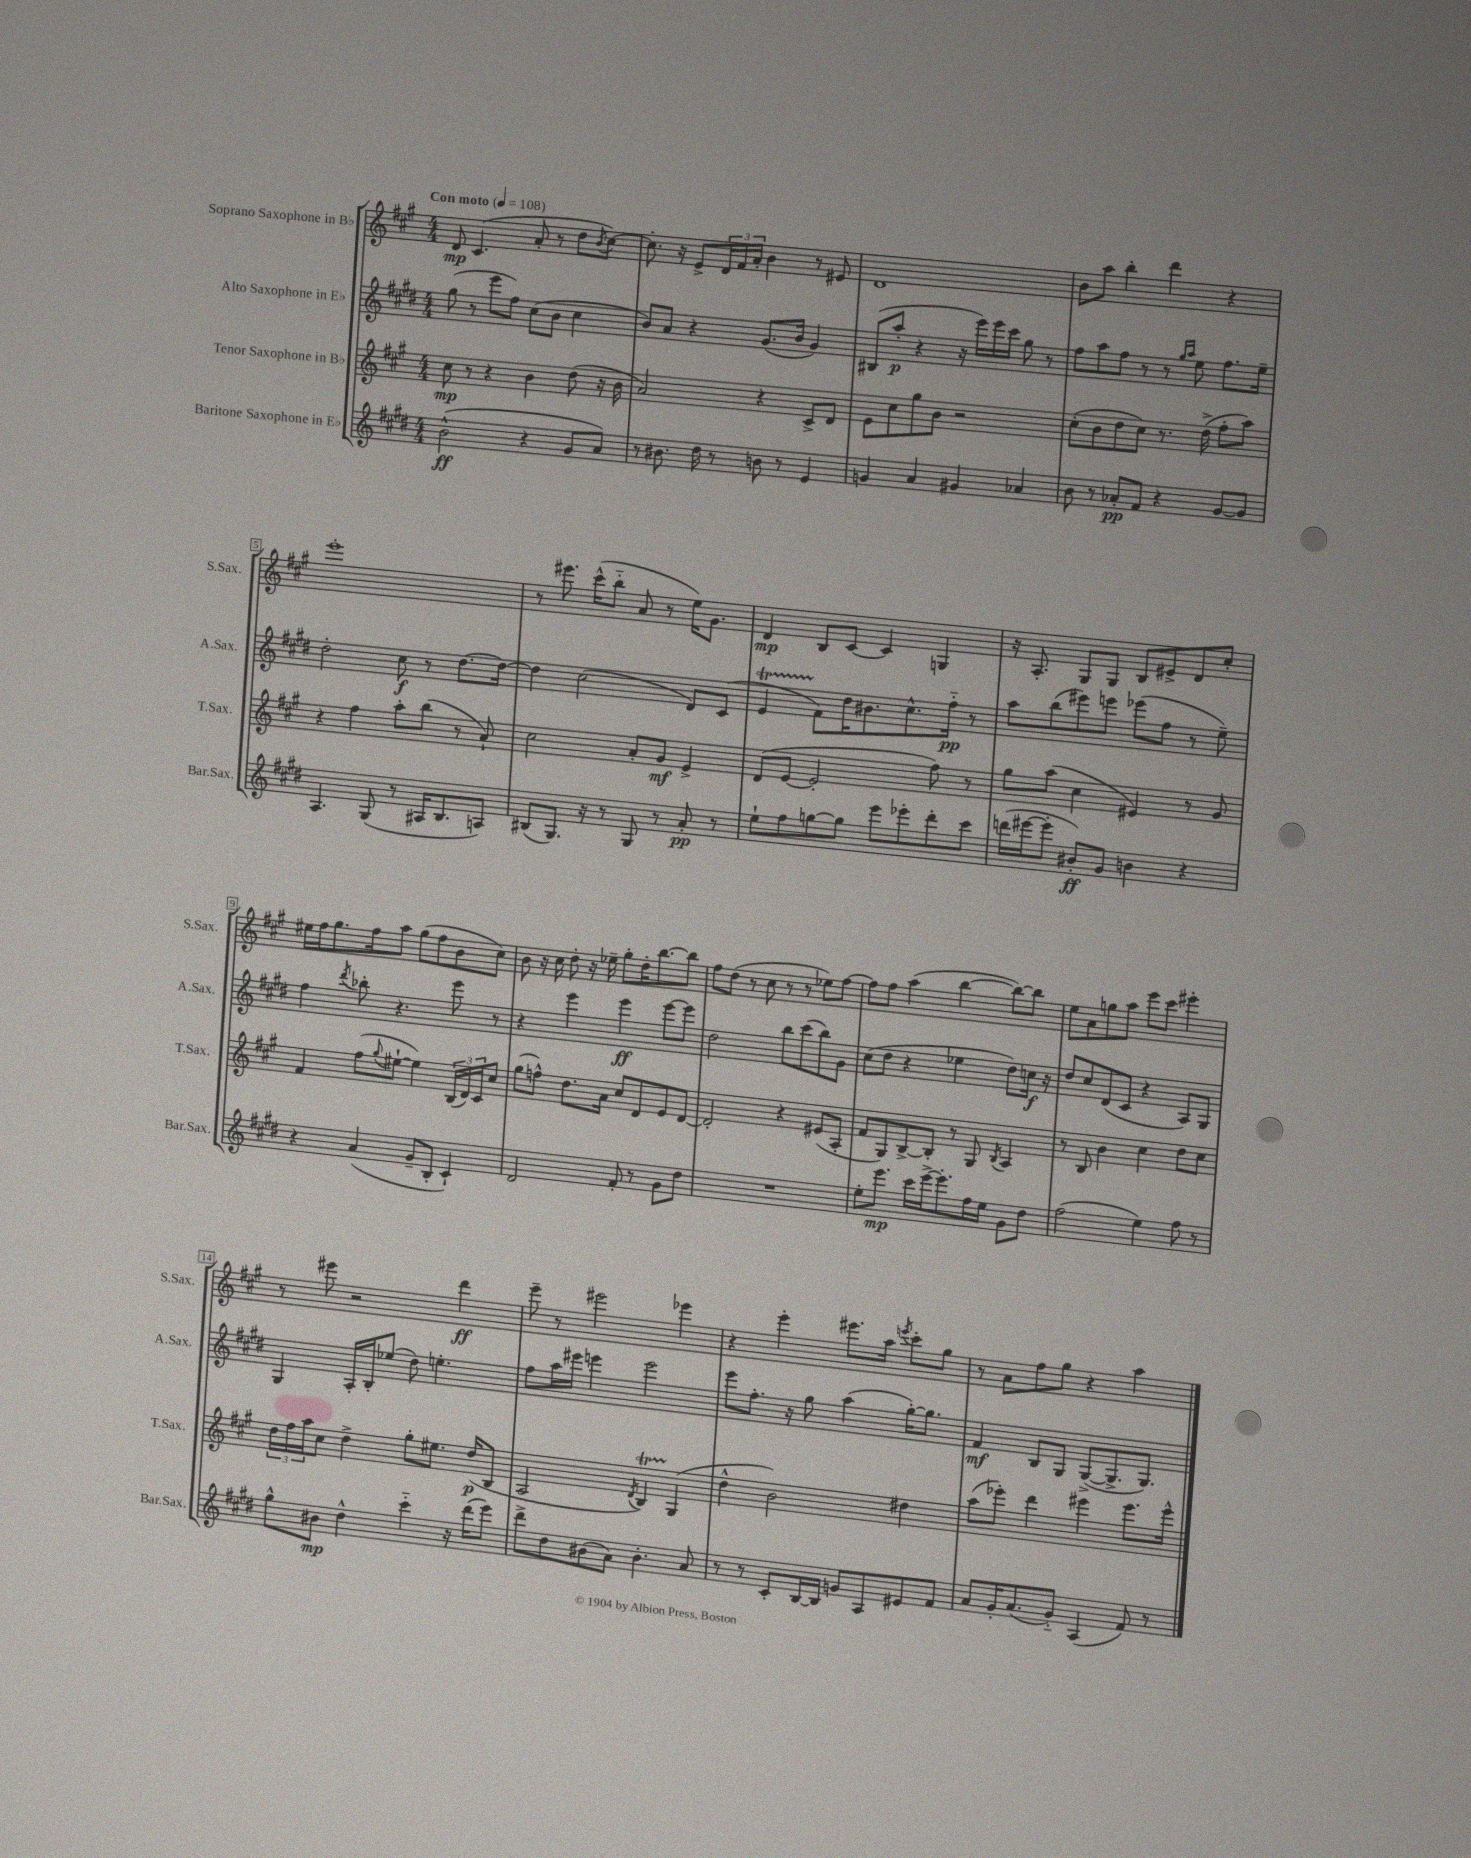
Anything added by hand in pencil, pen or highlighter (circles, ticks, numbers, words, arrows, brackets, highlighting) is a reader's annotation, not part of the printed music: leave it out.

**kern	**dynam	**kern	**dynam	**kern	**dynam	**kern	**dynam
*part4	*part4	*part3	*part3	*part2	*part2	*part1	*part1
*staff4	*staff4	*staff3	*staff3	*staff2	*staff2	*staff1	*staff1
*I"Baritone Saxophone in E♭	*	*I"Tenor Saxophone in B♭	*	*I"Alto Saxophone in E♭	*	*I"Soprano Saxophone in B♭	*
*I'Bar.Sax.	*	*I'T.Sax.	*	*I'A.Sax.	*	*I'S.Sax.	*
*clefG2	*	*clefG2	*	*clefG2	*	*clefG2	*
*k[f#c#g#d#]	*	*k[f#c#g#]	*	*k[f#c#g#d#]	*	*k[f#c#g#]	*
*M4/4	*	*M4/4	*	*M4/4	*	*M4/4	*
*MM108	*	*MM108	*	*MM108	*	*MM108	*
=1	=1	=1	=1	=1	=1	=1	=1
!	!	!	!	!	!	!LO:TX:a:B:t=Con moto	!
(2b^^\	ff	8cc#\	mp	(8gg#\	.	8d/	mp
.	.	8r	.	8r	.	(4.c#/	.
.	.	4r	.	8eee\L	.	.	.
.	.	.	.	8ff#\J)	.	.	.
4r	.	4b\	.	(8cc#\L	.	8a'/	.
.	.	.	.	8b\J	.	8r	.
8g#/L	.	(8dd\	.	4cc#\	.	8dd\L	.
.	.	.	.	.	.	8qb/	.
8a/J)	.	16r	.	.	.	[8cc#\J)	.
.	.	16b\	.	.	.	.	.
=2	=2	=2	=2	=2	=2	=2	=2
8r	.	2a/)	.	8b/L)	.	8.cc#'\]	.
8.b#X\	.	.	.	8a/J	.	.	.
.	.	.	.	.	.	16r	.
.	.	.	.	4r	.	8e^/L	.
16dd#\	.	.	.	.	.	.	.
8r	.	.	.	.	.	24d/L	.
.	.	.	.	.	.	24f#/	.
.	.	.	.	.	.	24a'/JJ	.
8bn\	.	4r	.	(8.g#/L	.	4b\	.
8r	.	.	.	.	.	.	.
.	.	.	.	16b/Jk	.	.	.
4e/	.	8c#^/L	.	4g#/)	.	8r	.
.	.	8d/J	.	.	.	8e#X/	.
=3	=3	=3	=3	=3	=3	=3	=3
4gn/	.	8e\L	.	(8B#X/L	.	1d	.
.	.	8cc#\	.	8aa'/J	p	.	.
4a/	.	8gg#\	.	4r	.	.	.
.	.	8b\J	.	.	.	.	.
4g#X/	.	2r	.	16r	.	.	.
.	.	.	.	16eee\LL)	.	.	.
.	.	.	.	16eee\	.	.	.
.	.	.	.	16ccc#\JJ	.	.	.
4a-X/	.	.	.	8gg#\	.	.	.
.	.	.	.	8r	.	.	.
=4	=4	=4	=4	=4	=4	=4	=4
8b\	.	(8cc#'\L	.	8ff#\L	.	8b\L	.
8r	.	8b\	.	8aa\	.	8aa\J	.
8a-X'/L	pp	8dd\	.	8ff#\J	.	4bb'\	.
8f#/J	.	8cc#\J)	.	8r	.	.	.
4r	.	8.r	.	8r	.	4ddd\	.
.	.	.	.	16qqgg#/LL	.	.	.
.	.	.	.	16qqaa/JJ	.	.	.
.	.	.	.	8ee\	.	.	.
.	.	(16dd^\	.	.	.	.	.
[8g#/L	.	8ff#'\L	.	8.ff#\L	.	4r	.
8g#/J]	.	8aa\J)	.	.	.	.	.
.	.	.	.	16ee~\Jk	.	.	.
!!LO:LB:g=z
=5	=5	=5	=5	=5	=5	=5	=5
4.A/	.	4r	.	2dd#'\	.	1eee'	.
.	.	4ff#\	.	.	.	.	.
(8G#/	.	.	.	.	.	.	.
8r	.	8aa'\L	.	8cc#\	f	.	.
16A#X/KL	.	(8bb\J	.	8r	.	.	.
8.B/	.	.	.	.	.	.	.
.	.	8r	.	[8.dd#\L	.	.	.
8An/J)	.	8a`/)	.	.	.	.	.
.	.	.	.	16dd#\Jk_	.	.	.
=6	=6	=6	=6	=6	=6	=6	=6
(8B#X/L	.	2cc#\	.	4dd#\]	.	8r	.
8.G#/J)	.	.	.	.	.	8.eee#X\	.
.	.	.	.	(2cc#\	.	.	.
16r	.	.	.	.	.	(16ccc#^^\KL	.
8r	.	.	.	.	.	8bb\J	.
8G#/	.	8a'/L	.	.	.	8a/	.
8r	.	8g#/J	mf	.	.	8r	.
8a'/	pp	4e^/	.	8d#/L)	.	16ee\KL)	.
.	.	.	.	.	.	8.g#\J	.
8r	.	.	.	(8c#/J	.	.	.
=7	=7	=7	=7	=7	=7	=7	=7
8ee`\L	.	(8d/L	.	4eT/	.	4d/	mp
8ff#\	.	[8e/J	.	.	.	.	.
[8ggn\	.	2e'/]	.	8f#\L)	.	8B/L	.
8gg\J]	.	.	.	16dd#\K	.	[8c#/J	.
.	.	.	.	8.b#X\	.	.	.
8eee\L	.	.	.	.	.	4c#/]	.
8eee-X'\	.	.	.	8.cc#^^\	.	.	.
8ddd#'\	.	8ff#\)	.	.	.	4Gn/	.
.	.	.	.	16ff#\Jk	pp	.	.
8ccc#\J	.	8r	.	8r	.	.	.
=8	=8	=8	=8	=8	=8	=8	=8
(16dddn\LL	.	8gg#\L	.	8aa\L	.	16r	.
[16eee#X\J	.	.	.	.	.	8.A'/	.
8eee#'\J]	.	(8aa\J	.	(8bb\	.	.	.
8b#X'/L)	ff	4cc#\	.	8eee#X\)	.	8G#/L	.
8g#/J	.	.	.	8eeen\J	.	8G#/J	.
4bn\	.	4e#X/)	.	(8eee-X\L	.	8B/L	.
.	.	.	.	8ff#\J	.	8e#X^/	.
4r	.	8r	.	8r	.	8d/	.
.	.	8g#/	.	8ee~\)	.	8cc#'/J	.
!!LO:LB:g=z
=9	=9	=9	=9	=9	=9	=9	=9
4r	.	4f#/	.	4ff#\	.	16ee#X\LL	.
.	.	.	.	.	.	16ff#\J	.
.	.	.	.	.	.	8.gg#\	.
.	.	.	.	8qddd#/	.	.	.
(4a/	.	(8ff#\L	.	8bb-X'\	.	.	.
.	.	.	.	.	.	16ff#\k	.
.	.	8qqgg#/	.	.	.	.	.
.	.	[8ee#X`\J	.	4.r	.	8aa\J	.
8g#~/L	.	4ee#\])	.	.	.	(8gg#\L	.
8B'/J	.	.	.	.	.	8ff#\	.
4c#`/)	.	(24B/LL	.	8eee\	.	8b\	.
.	.	24d/)	.	.	.	.	.
.	.	24c#/J	.	.	.	.	.
.	.	8cc#/J	.	8r	.	8cc#\J)	.
=10	=10	=10	=10	=10	=10	=10	=10
2d#/	.	(8gg#\L	.	4r	.	8b\	.
.	.	8ffn^^\J)	.	.	.	16r	.
.	.	.	.	.	.	16cc#\	.
.	.	8.dd\L	.	4eee\	.	8dd'\	.
.	.	.	.	.	.	16r	.
.	.	16a\Jk	.	.	.	16ee-X~\	.
8f#'/	.	8cc#/L	.	4eee\	ff	8gg#'\L	.
8r	.	8d/	.	.	.	16dd'\K	.
.	.	.	.	.	.	[8.bb\	.
8g#\L	.	8e/	.	[8eee\L	.	.	.
8dd#\J	.	[8d/J	.	8eee\J]	.	8bb\J]	.
=11	=11	=11	=11	=11	=11	=11	=11
1r	.	2d'/]	.	2dd#\	.	8ff#\L	.
.	.	.	.	.	.	(8dd\J	.
.	.	.	.	.	.	8r	.
.	.	.	.	.	.	8cc#\	.
.	.	4r	.	8bb\L	.	8r	.
.	.	.	.	(8ccc#\	.	8r	.
.	.	(8e#X/L	.	8bb\)	.	8ee-X\L)	.
.	.	8A'/J	.	8g#\J	.	[8ff#\J	.
=12	=12	=12	=12	=12	=12	=12	=12
8ee'\L	.	8f#/L	.	(8cc#\L	.	8ff#\L]	.
8.eee\J	mp	8G#/)	.	8dd#\J	.	8ff#\J	.
.	.	[8B^/	.	4r	.	(4aa\	.
16ccc#\LL	.	.	.	.	.	.	.
[16eee^\J	.	8B'/J]	.	.	.	.	.
8.eee'\]	.	.	.	.	.	.	.
.	.	8r	.	4ee-X\	.	[4bb\	.
16ff#\L	.	8G#/	.	.	.	.	.
16ee\JJ	.	.	.	.	.	.	.
.	.	8qB/	.	.	.	.	.
8g#\L	.	4A/	.	8dd#\L)	.	8bb\L_)	.
8dd#\J	.	.	.	16ccn\Jk	f	8bb\J]	.
.	.	.	.	16r	.	.	.
=13	=13	=13	=13	=13	=13	=13	=13
(2ff#\	.	8r	.	8dd#/L	.	8ee\L	.
.	.	8B/	.	8cc#/	.	8a\	.
.	.	4b\	.	(8d#/	.	8ggn\	.
.	.	.	.	8c#/J	.	8aa\J	.
4ee\)	.	4cc#\	.	4r	.	8eee\L	.
.	.	.	.	.	.	8ccc#\J	.
8ff#\	.	8dd\L	.	8A/L)	.	4eee#X'\	.
8r	.	8cc#\J	.	8G#/J	.	.	.
!!LO:LB:g=z
=14	=14	=14	=14	=14	=14	=14	=14
8gg#^^\L	.	24dd\LL	.	4G#/	.	8r	.
.	.	24ff#\	.	.	.	.	.
.	.	24aa\J	.	.	.	.	.
8b#X\J	mp	8cc#\J	.	.	.	8eee#X\	.
4dd#^^\	.	4dd^\	.	16A'/LL	.	2r	.
.	.	.	.	16B'/J	.	.	.
.	.	.	.	(8ee-X/J	.	.	.
4ccc#\	.	8gg#'\L	.	8dd#\)	.	.	.
.	.	8.ee#X\J	.	4.een'\	.	.	.
16r	.	.	.	.	.	4ddd\	ff
(16ddd#\KL	.	(16dd/KL	p	.	.	.	.
8eee\J)	.	8B/J	.	.	.	.	.
=15	=15	=15	=15	=15	=15	=15	=15
8ddd#^\L	.	2A/	.	8ff#\L	.	8eee~\	.
8dd#\	.	.	.	16aa\L	.	8r	.
.	.	.	.	16eee#X\JJ	.	.	.
(8b#X\	.	.	.	4eeen\	.	2eee#X\	.
8a\J)	.	.	.	.	.	.	.
.	.	8qd/	.	.	.	.	.
4.b#'\	.	4BT/)	.	2eee\	.	.	.
.	.	(4G#/	.	.	.	4eee-X\	.
8a/	.	.	.	.	.	.	.
=16	=16	=16	=16	=16	=16	=16	=16
8r	.	4dd^^\	.	8eee\L	.	4r	.
8r	.	.	.	8.ff#'\J	.	.	.
8c#'/L	.	2b\)	.	.	.	4eee'\	.
.	.	.	.	16r	.	.	.
[16B/L	.	.	.	8gg#\	.	.	.
16B/JJ]	.	.	.	.	.	.	.
8gn/L	.	.	.	(4aa\	.	8.eee#X\L	.
8A/	.	.	.	.	.	.	.
.	.	.	.	.	.	16aa\Jk	.
.	.	.	.	.	.	8qeeen/	.
8e#X/	.	4dd#X\	.	[16gg#'\KL)	.	8ccc#'\L	.
.	.	.	.	8.gg#\J]	.	.	.
8f#/J	.	.	.	.	.	8gg#\J	.
=17	=17	=17	=17	=17	=17	=17	=17
8a/L	.	(8aa\L	.	4f#/	mf	8r	.
16g#'/K	.	8eee-X'\J)	.	.	.	8a\L	.
(8.a/	.	.	.	.	.	.	.
.	.	4ddd\	.	8B/L	.	8ff#\	.
8g#/J)	.	.	.	8G#/J	.	8gg#\J	.
(4A/	.	4eee#X\	.	([8G#^/L	.	4r	.
.	.	.	.	8.G#^/]	.	.	.
8f#/)	.	8.eee#\L	.	.	.	4aa\	.
.	.	.	.	8.G#/J)	.	.	.
8r	.	.	.	.	.	.	.
.	.	16eee#^^\Jk	.	.	.	.	.
==	==	==	==	==	==	==	==
*-	*-	*-	*-	*-	*-	*-	*-
